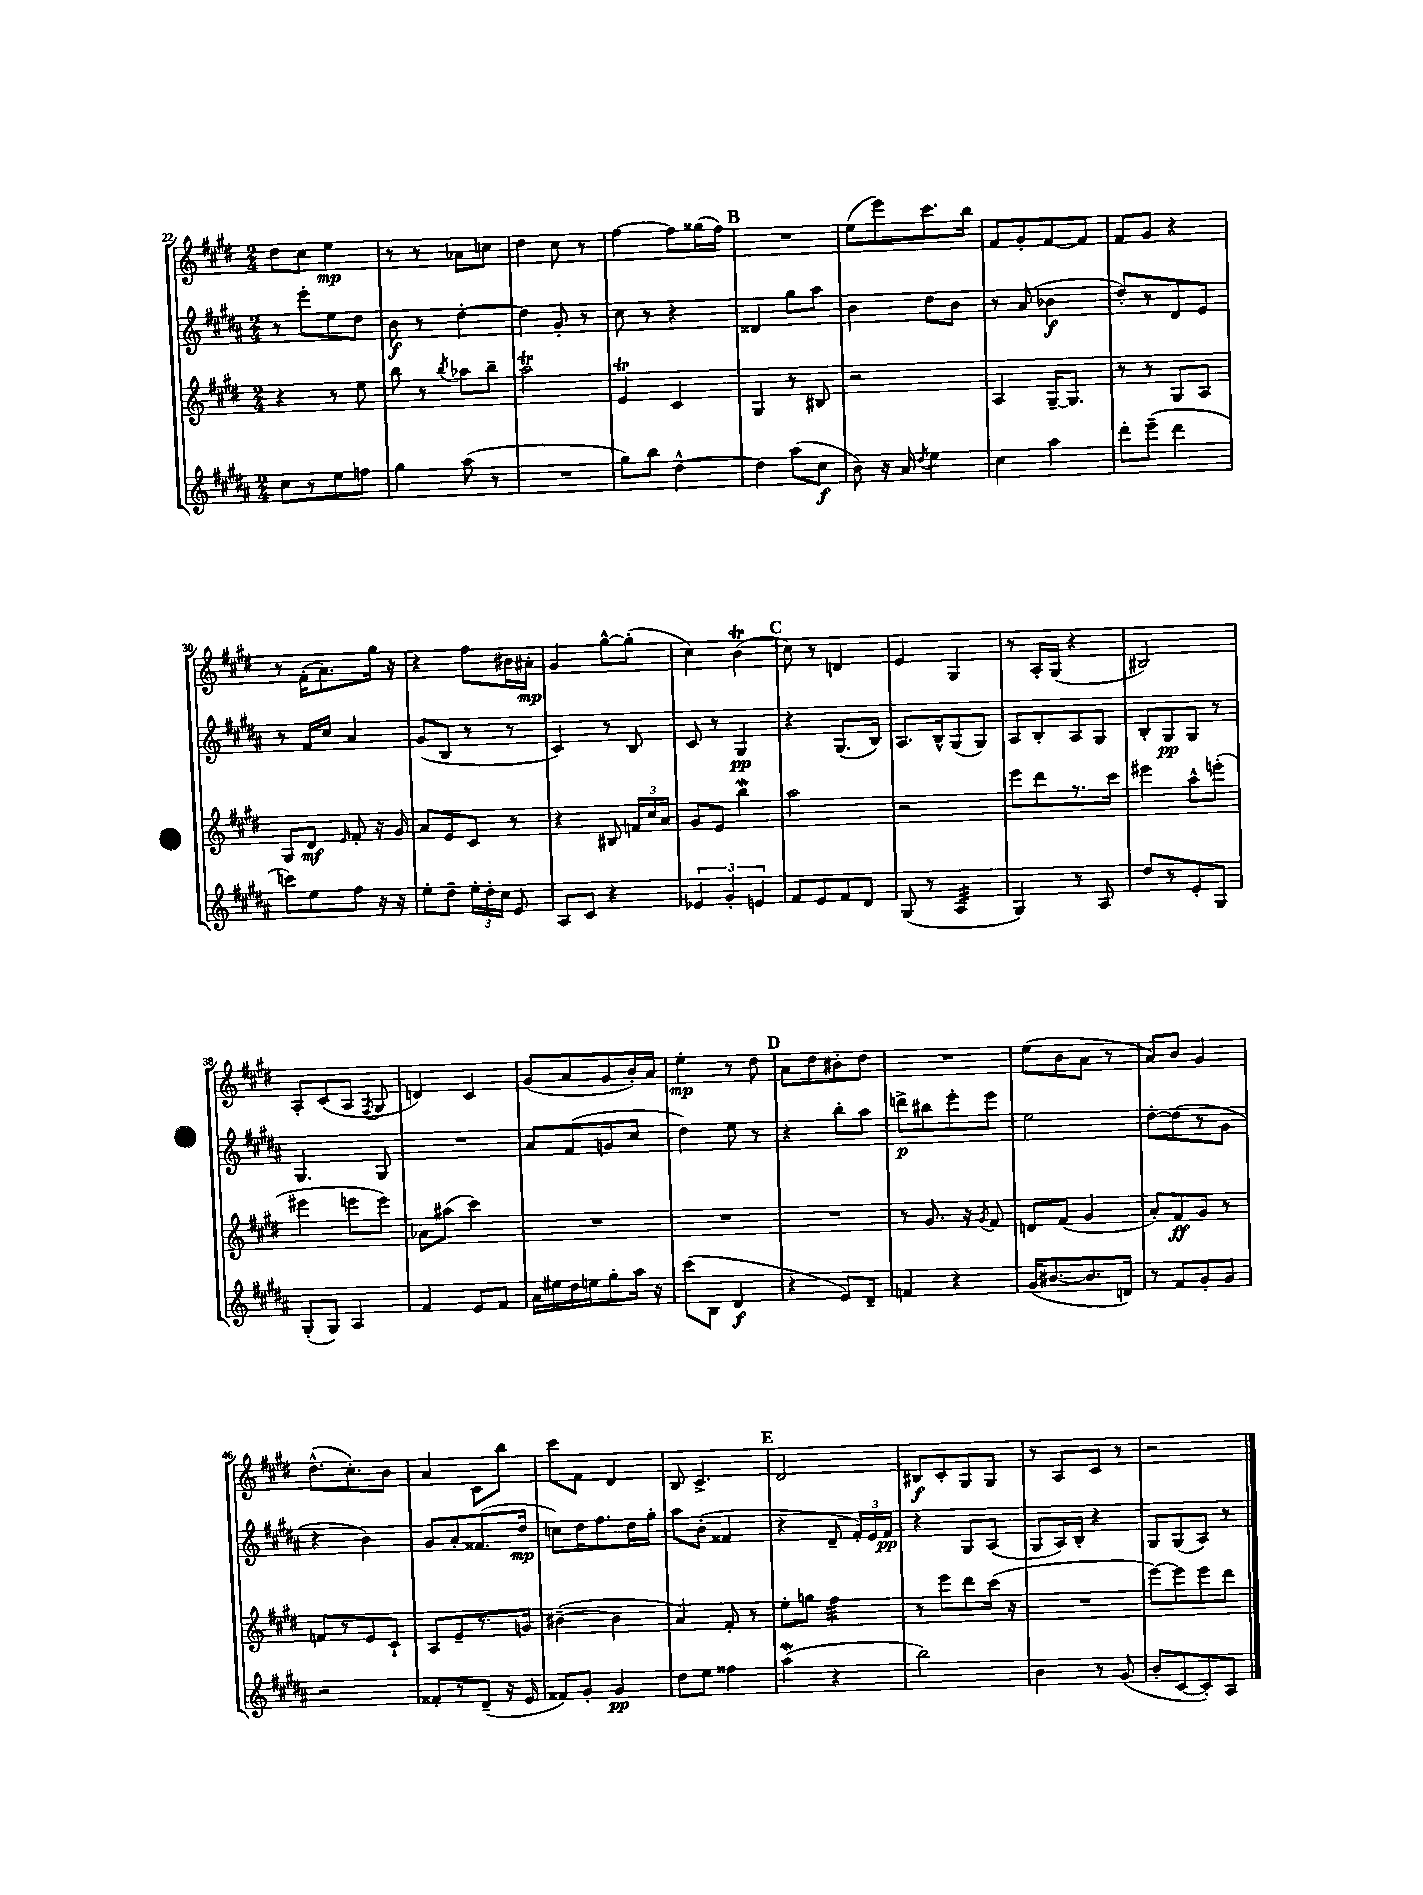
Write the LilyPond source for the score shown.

<<
\new StaffGroup <<
\new Staff = "s0" {
    \clef treble \key e \major \numericTimeSignature \time 2/4
    \autoBeamOff dis''8[ cis''8] e''4\mp |
    r8 r8 aes'8[ c''8] |
    dis''4 cis''8 r8 |
    fis''4~ fis''8[ gisis''16( fis''16]) |
    \mark \markup { \bold "B" } R2 |
    e''8[( e'''8) cis'''8. b''16] |
    fis'8[ gis'8-. fis'8~ fis'8] |
    fis'8[ gis'8] r4 |
    r8 fis'16[-.( a'8.) gis''16] r16 |
    r4 fis''8[ bis'16 ais'16]-.\mp |
    gis'4 gis''8[~-^ gis''8]-.( |
    cis''4) b'4\trill( |
    \mark \markup { \bold "C" } cis''8) r8 d'4 |
    e'4 gis4 |
    r8 a16[-. gis16]( r4 |
    bis2) |
    a8[-. cis'8( a8] \acciaccatura { fis8 } gis8 |
    d'4) cis'4 |
    gis'8[( a'8 gis'8 b'16-.) a'16] |
    e''4-.\mp r8 dis''8 |
    \mark \markup { \bold "D" } a'8[ dis''8 bis'8-. dis''8] |
    R2 |
    e''8[( b'8 a'8] r8 |
    a'8[) b'8] gis'4 |
    dis''8.[-^( cis''8.-.) b'8] |
    a'4 cis'8[ b''8] |
    cis'''8[ fis'8] dis'4 |
    b8 cis'4.-> |
    \mark \markup { \bold "E" } dis'2 |
    bis8[\f cis'8-. gis8 gis8] |
    r8 a8[ cis'8] r8 |
    r2 \bar "|." |
}
\new Staff = "s1" {
    \clef treble \key b \major \numericTimeSignature \time 2/4
    \autoBeamOff r8 e'''8[-. e''8 dis''8] |
    b'8\f r8 dis''4~-. |
    dis''4 gis'8-. r8 |
    cis''8 r8 r4 |
    \mark \markup { \bold "B" } disis'4 gis''8[ ais''8] |
    b'4 dis''8[ b'8] |
    r8 ais'8( bes'4\f |
    dis''8[-.) r8 dis'8 e'8] |
    r8 fis'16[ cis''16] ais'4 |
    gis'8[( b8] r8 r8 |
    cis'4) r8 b8 |
    cis'8 r8 gis4\pp |
    \mark \markup { \bold "C" } r4 gis8.[( b16]) |
    ais8.[ b16-^ gis8( gis8]) |
    ais8[ b8-. ais8 gis8] |
    b8[-. gis8\pp gis8] r8 |
    gis4. gis8 |
    R2 |
    ais'8[ fis'8( g'8 cis''8] |
    dis''4) e''8 r8 |
    \mark \markup { \bold "D" } r4 b''8[-. ais''8] |
    d'''8[->\p bis''8 e'''8-. e'''8] |
    e''2 |
    dis''8[~-. dis''8( r8 gis'8] |
    r4 b'4) |
    gis'8[ ais'8-. fisis'8.( dis''16]\mp |
    c''8[) dis''16 fis''8. dis''16 gis''16]-. |
    ais''8[ b'8]-.( fisis'4 |
    \mark \markup { \bold "E" } r4 dis'8-- \tuplet 3/2 { fis'16[-.) e'16 fis'16]\pp } |
    r4 gis8[ ais8]( |
    gis8[ ais16) b16]-. r4 |
    gis8[ gis8( ais8]) r8 \bar "|." |
}
\new Staff = "s2" {
    \clef treble \key e \major \numericTimeSignature \time 2/4
    \autoBeamOff r4 r8 e''8 |
    b''8 r8 \acciaccatura { b''8 } aes''8[ b''8]-- |
    a''2\trill |
    e'4\trill cis'4 |
    \mark \markup { \bold "B" } gis4 r8 bis8 |
    r2 |
    a4 gis16[~-- gis8.] |
    r8 r8 gis8[ a8] |
    gis8[ dis'8]\mf \grace { e'16 } fis'8-. r16 gis'16 |
    a'8[ e'8 cis'8] r8 |
    r4 bis8 \tuplet 3/2 { f'16[ cis''16 a'16] } |
    gis'8[ e'8] b''4\mordent |
    \mark \markup { \bold "C" } a''2 |
    r2 |
    e'''8[ dis'''8 r8. cis'''16] |
    eis'''4 a''8[-^ e'''8]-.( |
    eis'''4 e'''8[ e'''8]) |
    aes'8[ ais''8]( cis'''4) |
    R2 |
    R2 |
    \mark \markup { \bold "D" } R2 |
    r8 gis'8. r16 \acciaccatura { gis'8 } fis'8 |
    d'8[ fis'8]( gis'4 |
    a'8[-.) fis'8\ff gis'8] r8 |
    f'8[ r8 e'8 cis'8]-! |
    a8[ e'8-- r8. g'16] |
    bis'4~--( bis'4 |
    a'4) fis'8-. r8 |
    \mark \markup { \bold "E" } e''8[-. g''8] fis''4:32 |
    r8 e'''8[ dis'''8 cis'''16]( r16 |
    R2 |
    e'''8[~) e'''8 e'''8 dis'''8] \bar "|." |
}
\new Staff = "s3" {
    \clef treble \key b \major \numericTimeSignature \time 2/4
    \autoBeamOff cis''8[ r8 e''8 f''8] |
    gis''4 ais''8( r8 |
    R2 |
    gis''8[) b''8] dis''4~-^ |
    \mark \markup { \bold "B" } dis''4 ais''8[( cis''8]\f |
    b'8) r16 ais'16 \acciaccatura { dis''8 } e''4 |
    cis''4 ais''4 |
    dis'''8[-. e'''8]--( dis'''4 |
    c'''8[) e''8 fis''8] r16 r16 |
    e''8[-. dis''8]-- \tuplet 3/2 { e''16[-. dis''16-. cis''16] } e'8 |
    ais8[ cis'8] r4 |
    \tuplet 3/2 { ees'4 gis'4-. e'4 } |
    \mark \markup { \bold "C" } fis'8[ e'8 fis'8 dis'8] |
    gis8( r8 ais4:32 |
    gis4) r8 ais8 |
    dis''8[ r8 e'8-. gis8] |
    gis8[-.( gis8]) ais4 |
    fis'4 e'8[ fis'8] |
    ais'16[ eis''16 dis''16 e''16 gis''8-. ais''16] r16 |
    cis'''8[( b8] dis'4\f |
    \mark \markup { \bold "D" } r4 e'8[) dis'8]-- |
    f'4 r4 |
    gis'16[( bis'8.~ bis'8. d'16]) |
    r8 fis'8[ gis'8-. gis'8] |
    r2 |
    fisis'8[-. r8 dis'8]--( r16 e'16 |
    fisis'8[) gis'8]-. gis'4\pp |
    dis''8[ e''8] fisis''4 |
    \mark \markup { \bold "E" } ais''4\mordent( r4 |
    b''2) |
    b'4 r8 gis'8( |
    b'8[-. cis'8~ cis'8-.) ais8] \bar "|." |
}
>>
>>
\layout { \context { \Score currentBarNumber = #22 } }
